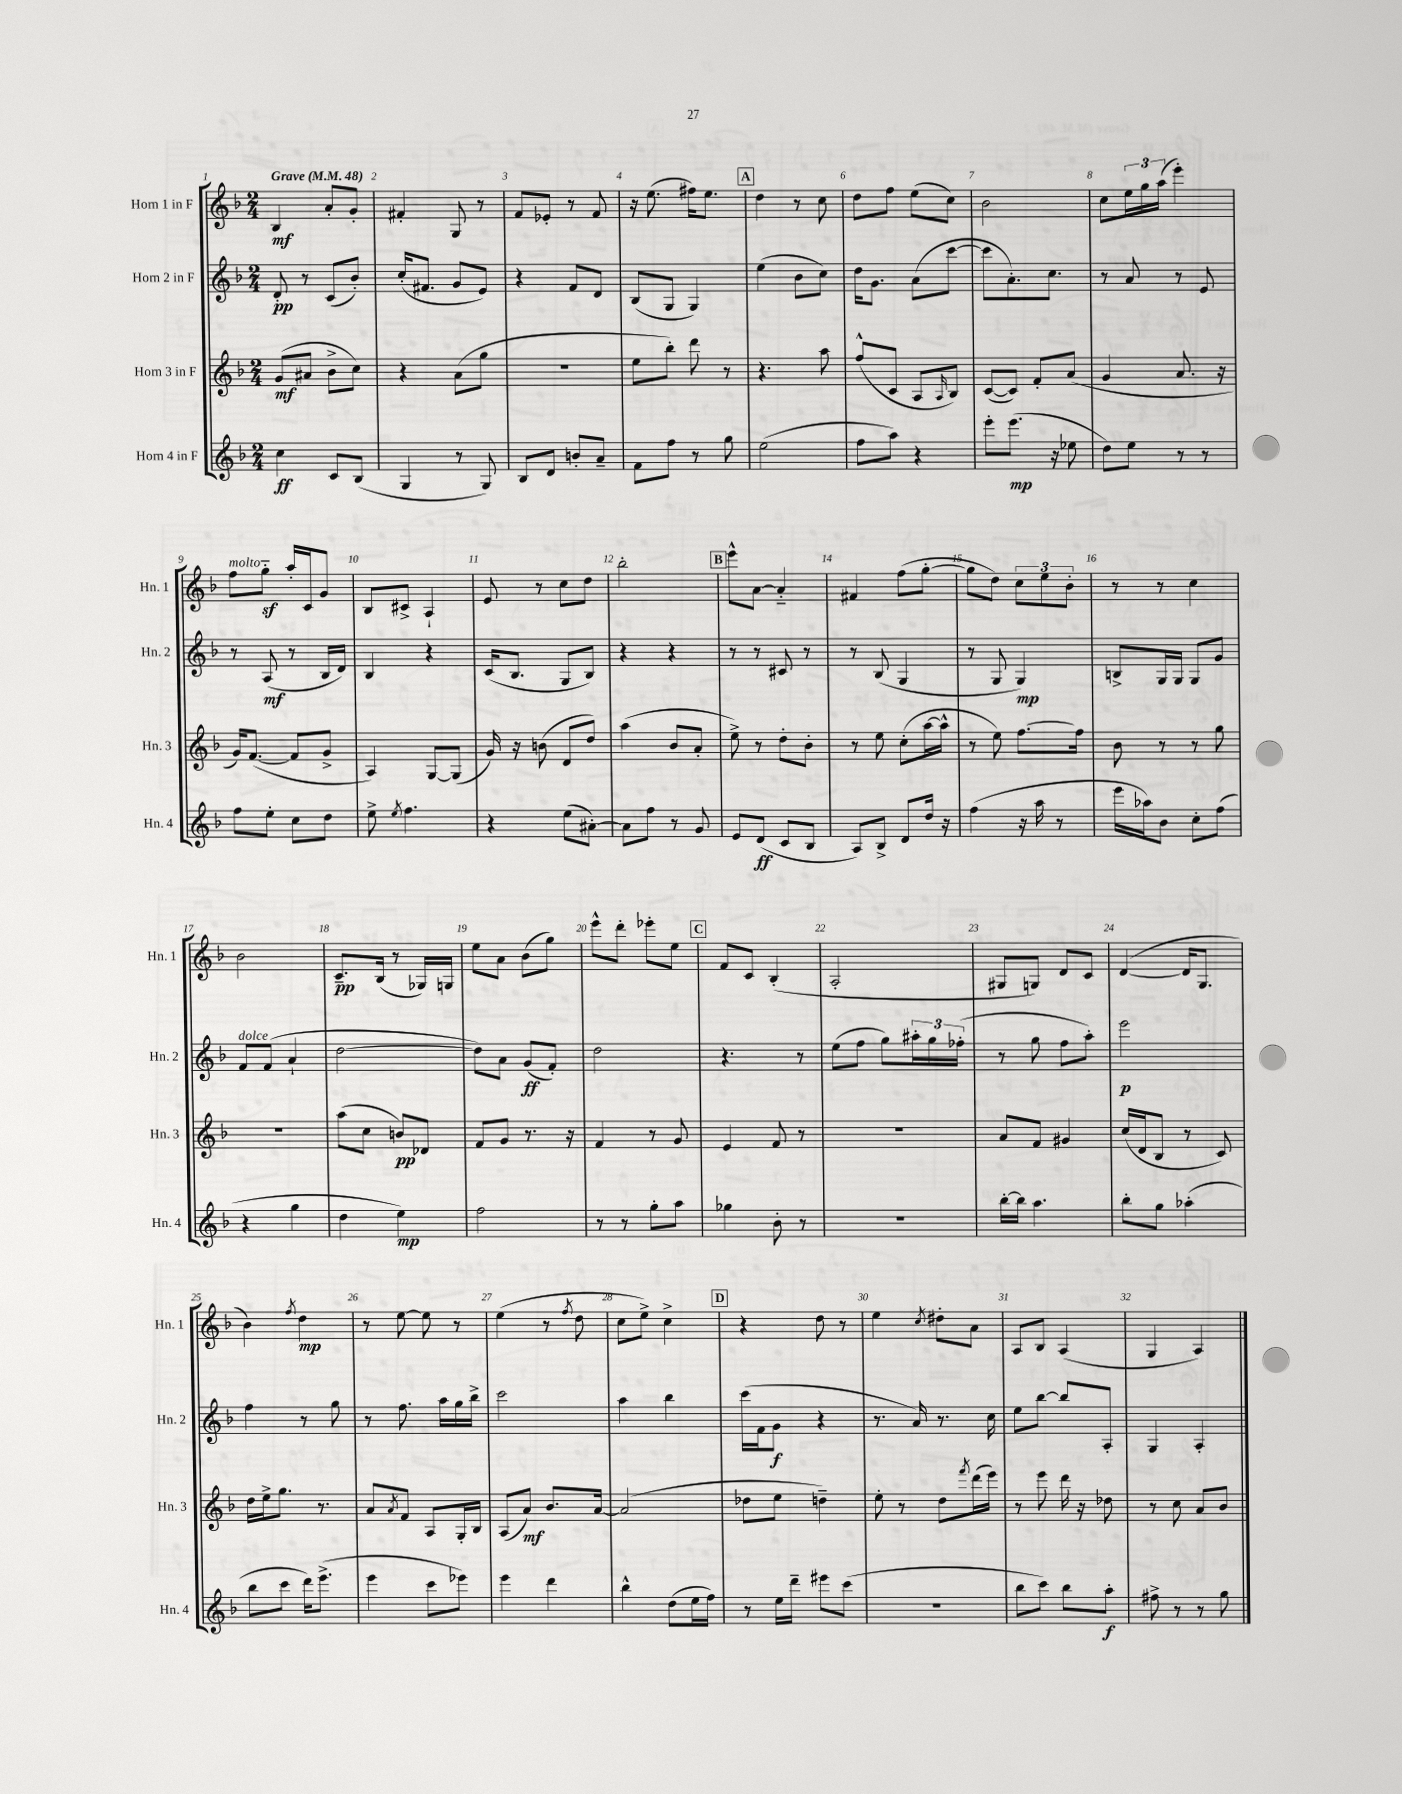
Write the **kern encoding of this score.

**kern	**kern	**kern	**kern
*staff4	*staff3	*staff2	*staff1
*clefG2	*clefG2	*clefG2	*clefG2
*k[b-]	*k[b-]	*k[b-]	*k[b-]
*M2/4	*M2/4	*M2/4	*M2/4
*MM48	*MM48	*MM48	*MM48
4cc	(8g	8d'	4B-
.	8a#	8r	.
8c	8b-^	(8c	8a'
(8B-	8cc)	8b-')	8g'
=	=	=	=
4G	4r	(16cc'	4f#'
.	.	8.f#	.
8r	(8a	8g	8G
8G)	8gg	8e)	8r
=	=	=	=
8B-	2r	4r	8f
8d	.	.	8e-'
8b'	.	8f	8r
8a~	.	8d	8f
=	=	=	=
8f	8ee	(8B-	16r
.	.	.	(8.ee
8ff	8bb-')	8G	.
8r	8ddd	4G)	16ff#)
.	.	.	8.ee
8gg	8r	.	.
=	=	=	=
(2ee	4.r	(4ee	4dd
.	.	8b-	8r
.	8aa	8cc)	8cc
=	=	=	=
8ff	(8ff^^	16dd	8dd
.	.	8.g	.
8aa)	8c	.	8ff
4r	8A	(8a	(8ee
.	16qqA	.	.
.	8B-)	[8ccc	8cc)
=	=	=	=
8eee'	([8c	8ccc]	2b-
(8.eee	8c])	8.a')	.
.	8f'	.	.
16r	.	8.cc	.
8ee-	(8a	.	.
=	=	=	=
8dd)	4g	8r	8cc
8ee	.	8a	24ee
.	.	.	24gg
.	.	.	(24aa
8r	8.a	8r	4eee')
8r	.	8e	.
.	16r	.	.
=	=	=	=
8ff	16g)	8r	8ff
.	([8.f	.	.
8ee'	.	(8A	8gg'~
8cc	8f]	8r	16aa'
.	.	.	16c
8dd	8g^	16B-	8g
.	.	16d)	.
=	=	=	=
8ee^	4A)	4B-	8B-
8qee	.	.	.
4.ff	.	.	8c#^
.	[8G	4r	4A`
.	(8G]	.	.
=	=	=	=
4r	16g)	(16c	8e
.	16r	8.B-	.
.	(8b	.	8r
(8ee	8d	8G	8cc
[8a#')	8dd)	8B-)	8dd
=	=	=	=
8a#]	(4aa	4r	2bb-'
8ff	.	.	.
8r	8b-	4r	.
8g	8a'	.	.
=	=	=	=
8e	8ee^)	8r	8eee^^
(8d	8r	8r	[8a
8c	8dd'	8c#	4a'~]
8B-	8b-'	8r	.
=	=	=	=
8A)	8r	8r	4f#
8B-^	8ee	(8B-	.
8d	(8cc'	4G	(8ff
16dd	[16aa	.	[8gg'
16r	16aa^^]	.	.
=	=	=	=
(4ff	8r	8r	8gg]
.	8ee)	8G	8dd)
16r	[8.ff	4G)	12cc
16aa	.	.	.
.	.	.	12ee
8r	.	.	.
.	.	.	12b-'
.	16ff]	.	.
=	=	=	=
16eee	8b-	8B^	8r
16aa-)	.	.	.
8b-	8r	16G	8r
.	.	16G	.
8cc'	8r	8G	4cc
(8ff	8gg	8g	.
=	=	=	=
4r	2r	8f	2b-
.	.	(8f	.
4gg	.	4a`	.
=	=	=	=
4dd	(8aa	[2dd	8.c~
.	8cc	.	.
.	.	.	(16B-
4ee)	8b)	.	8r
.	8d-	.	16G-)
.	.	.	16G
=	=	=	=
2ff	8f	8dd])	8ee
.	8g	8a	8a
.	8.r	(8g	(8b-
.	.	8f')	8gg)
.	16r	.	.
=	=	=	=
8r	4f	2dd	8eee^^
8r	.	.	8ddd'
8gg'	8r	.	8eee-'
8aa	8g	.	8ee
=	=	=	=
4gg-	4e	4.r	8f
.	.	.	8c
8b-'	8f	.	(4B-'
8r	8r	8r	.
=	=	=	=
2r	2r	(8ee	2A'
.	.	8ff	.
.	.	8gg)	.
.	.	24aa#'	.
.	.	24gg	.
.	.	(24ff-'	.
=	=	=	=
[16bb-'	8a	8r	8G#
16bb-]	.	.	.
4.aa	8f	8gg	8G)
.	4g#	8ff	8d
.	.	8aa')	8c
=	=	=	=
8bb-'	(16cc	2eee	([4d
.	16d	.	.
8gg	8B-	.	.
(4aa-'	8r	.	16d]
.	.	.	8.G
.	8c)	.	.
=	=	=	=
8bb-	16dd	4ff	4b-)
.	16ee^	.	.
8ccc	8.gg	.	.
.	.	.	8qff
16ddd)	.	8r	4dd
(8.eee^	8.r	.	.
.	.	8gg	.
=	=	=	=
4eee	8a	8r	8r
.	8qa	.	.
.	8f	8.ff	[8ee
8ccc	8A	.	8ee]
.	.	16aa	.
8eee-)	16G'	16gg	8r
.	16B-	16bb-^	.
=	=	=	=
4eee	(8A	2ccc	(4ee
.	8a)	.	.
4ddd	8.b-	.	8r
.	.	.	8qff
.	.	.	8dd
.	[16a	.	.
=	=	=	=
4bb-^^	(2a]	4aa	8cc
.	.	.	8ee^)
(8dd	.	4bb-	4cc^
16ee	.	.	.
16ff)	.	.	.
=	=	=	=
8r	8dd-	(16ccc	4r
.	.	16f	.
16ee	8ee	8g	.
16ddd~	.	.	.
8eee#	4dd~)	4r	8dd
(8ccc	.	.	8r
=	=	=	=
2r	8ee'	8.r	4ee
.	8r	.	.
.	.	16a)	.
.	.	.	8qcc
.	8dd	8.r	8dd#'
.	8qfff	.	.
.	(16ddd	.	8a
.	16eee)	16cc	.
=	=	=	=
8bb-	8r	8ee	8A
8ccc)	8eee	[8bb-	8B-
8bb-	16ddd	8bb-]	(4A
.	16r	.	.
8aa'	8dd-	8A'	.
=	=	=	=
8ff#^	8r	4G	4G
8r	8cc	.	.
8r	8a	4A'	4A)
8gg	8b-	.	.
==	==	==	==
*-	*-	*-	*-
